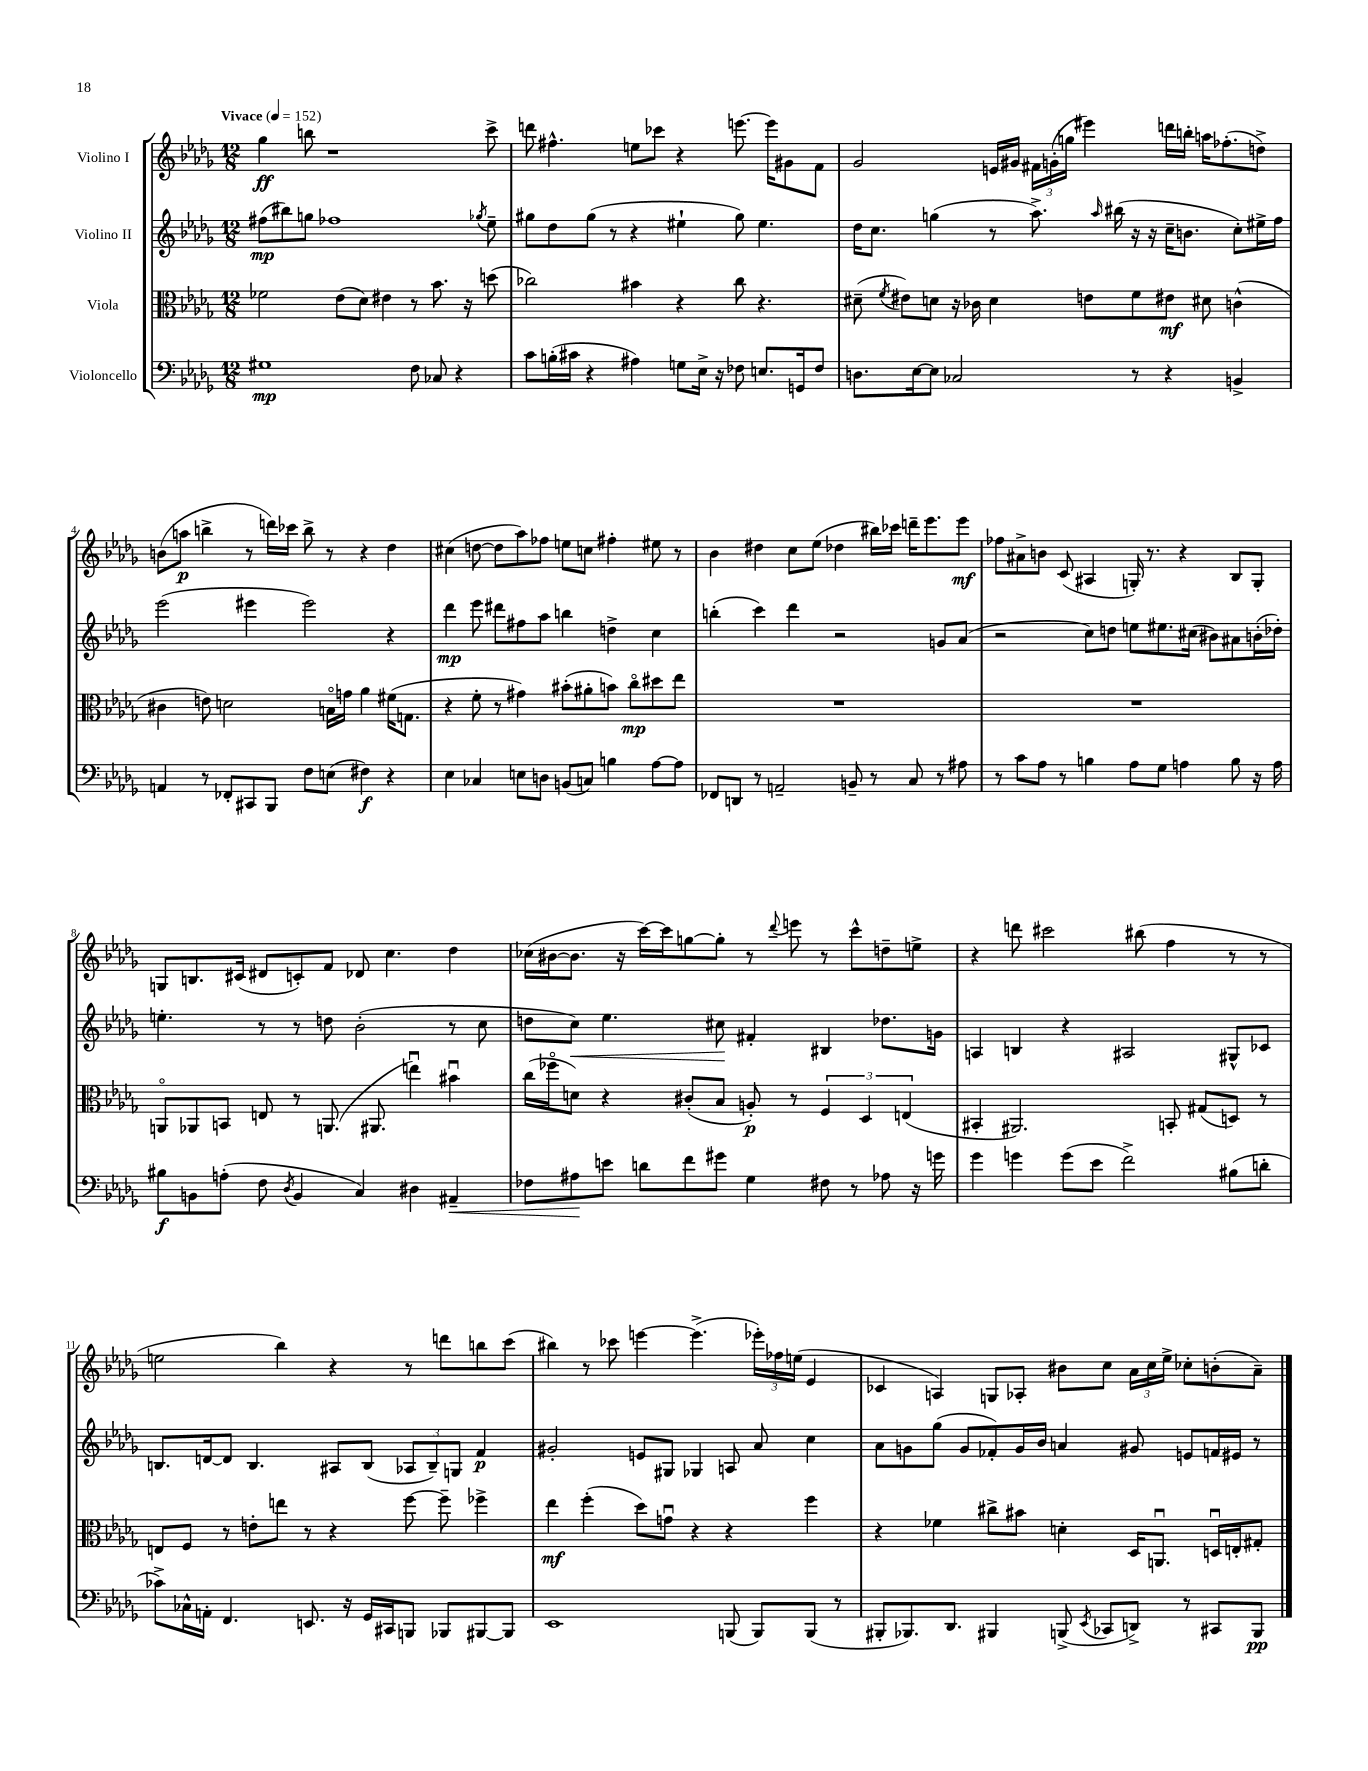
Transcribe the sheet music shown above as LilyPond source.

<<
\new StaffGroup <<
\new Staff = "s0" \with { instrumentName = "Violino I" } {
    \clef treble \key des \major \numericTimeSignature \time 12/8 \tempo "Vivace" 4 = 152
    \autoBeamOff ges''4\ff b''8 r1 c'''8-> |
    d'''8 fis''4.-^ e''8[ ces'''8] r4 e'''8.~ e'''16[ gis'8 f'8] |
    ges'2 e'16[ gis'16] \tuplet 3/2 { fis'16[ g'16-.( g''16] } eis'''4) d'''16[ b''16]-. a''16[ fes''8.-.( d''8]->) |
    b'8[( a''8]\p b''4-> r8 d'''16[) ces'''16] b''8-> r8 r4 des''4 |
    cis''4( d''8~ d''8[ aes''8) fes''8] e''8[ c''8] fis''4-. eis''8 r8 |
    bes'4 dis''4 c''8[ ees''8]( des''4 bis''16[) ces'''16] d'''16[-- ees'''8. ees'''8]\mf |
    fes''8[ ais'8-> b'8] c'8( ais4 g16-.) r8. r4 bes8[ g8]-. |
    g8[ b8. cis'16]( dis'8[ c'8-.) f'8] des'8 c''4. des''4 |
    ces''16[( bis'16~ bis'8.] r16 c'''16[~) c'''16 g''8~ g''8]-. r8 \appoggiatura { des'''8 } e'''8 r8 c'''8[-^ d''8-- e''8]-> |
    r4 d'''8 cis'''2 bis''8( f''4 r8 r8 |
    e''2 bes''4) r4 r8 d'''8[ b''8 c'''8]( |
    bis''4) r8 ces'''8 e'''4~ e'''4.->( \tuplet 3/2 { ees'''16[-.) fes''16 e''16]( } ees'4 |
    ces'4 a4) g8[ aes8]-. bis'8[ c''8] \tuplet 3/2 { aes'16[ c''16 ees''16]-> } ces''8[-. b'8-.( aes'8]--) \bar "|." |
}
\new Staff = "s1" \with { instrumentName = "Violino II" } {
    \clef treble \key des \major \numericTimeSignature \time 12/8
    \autoBeamOff fis''8[\mp( bis''8) g''8] fes''1 \acciaccatura { ges''8 } ees''8-- |
    gis''8[ des''8 gis''8]( r8 r4 eis''4-! gis''8) eis''4. |
    des''16[ c''8.] g''4( r8 aes''8.->) \grace { aes''16 } bis''16( r16 r16 c''16[-- b'8.] c''8[-.) eis''16-> f''16] |
    ees'''2( eis'''4 eis'''2) r4 |
    des'''4\mp ees'''8 dis'''8[ fis''8 aes''8] b''4 d''4-> c''4 |
    b''4-.( c'''4) des'''4 r2 g'8[ aes'8]( |
    r2 c''8[) d''8] e''8[ eis''8. cis''16]( bis'8[) ais'8 b'16-.( des''16]-.) |
    e''4.-. r8 r8 d''8 bes'2-.( r8 c''8 |
    d''8[ c''8]\<) ees''4. cis''8\! fis'4-. bis4 des''8.[ g'16] |
    a4 b4 r4 ais2 gis8[-^ ces'8] |
    b8.[ d'16~ d'8] b4. ais8[ b8]( \tuplet 3/2 { aes8[ b8--) g8] } f'4\p |
    gis'2-. e'8[ gis8] ges4 a8 aes'8 c''4 |
    aes'8[ g'8 ges''8]( g'8[ fes'8-.) g'16 bes'16] a'4 gis'8 e'8[ f'16 eis'16] r8 \bar "|." |
}
\new Staff = "s2" \with { instrumentName = "Viola" } {
    \clef alto \key des \major \numericTimeSignature \time 12/8
    \autoBeamOff fes'2 ees'8[( des'8]) eis'4 r8 bes'8. r16 d''8( |
    ces''2) bis'4 r4 ces''8 r4. |
    dis'8--( \acciaccatura { f'8 } eis'8[) d'8] r16 ces'16 d'4 e'8[ f'8 eis'8]\mf dis'8 c'4-^( |
    cis'4 e'8) d'2 b16[\flageolet g'16] aes'4 fis'16[( g8.] |
    r4 f'8-. r8 gis'4) bis'8[-.( ais'8-. b'8]) c''8[\flageolet\mp dis''8 ees''8] |
    R1. |
    R1. |
    a,8[\flageolet aes,8 b,8] e8 r8 a,8.( ais,8. e''4\downbow) bis'4\downbow |
    c''16[( fes''16\flageolet d'8]) r4 cis'8[-.( bes8] a8-.\p) r8 \tuplet 3/2 { f4 des4 e4( } |
    bis,4-. ais,2.) b,8-. gis8[( d8]) r8 |
    e8[ f8] r8 e'8[-. e''8] r8 r4 f''8~ f''8-- fes''4-> |
    ees''4\mf f''4-.( des''8[) g'8]\downbow r4 r4 f''4 |
    r4 fes'4 cis''8[-> bis'8] d'4-. des16[ a,8.]\downbow d16[\downbow e16-. gis8]-. \bar "|." |
}
\new Staff = "s3" \with { instrumentName = "Violoncello" } {
    \clef bass \key des \major \numericTimeSignature \time 12/8
    \autoBeamOff gis1\mp f8 ces8 r4 |
    c'8[ b16-.( cis'16] r4 ais4) g8[ ees16]-> r16 fes8 e8.[ g,16 fes8] |
    d8.[ ees16~ ees8] ces2 r8 r4 b,4-> |
    a,4 r8 fes,8[-. cis,8 bes,,8] f8[ e8]( fis4\f) r4 |
    ees4 ces4 e8[ d8] b,8[( c8]) b4 aes8[~ aes8] |
    fes,8[ d,8] r8 a,2-- b,8-- r8 c8 r8 ais8 |
    r8 c'8[ aes8] r8 b4 aes8[ ges8] a4 b8 r16 a16 |
    bis8[\f b,8 a8]-.( f8 \acciaccatura { des8 } b,4 c4) dis4 ais,4--\< |
    fes8[ ais8\! e'8] d'8[ f'8 gis'8] ges4 fis8 r8 aes8 r16 g'16 |
    ges'4 g'4 g'8[( ees'8] f'2->) bis8[( d'8]-. |
    ces'8[->) ces16-^ a,16]-. f,4. e,8. r16 ges,16[ cis,16 b,,8] bes,,8[ bis,,8~ bis,,8] |
    ees,1 b,,8( b,,8[) b,,8]( r8 |
    bis,,8[-. bes,,8.) des,8.] bis,,4 b,,8->( \acciaccatura { ees,8 } ces,8[ d,8]->) r8 cis,8[ b,,8]\pp \bar "|." |
}
>>
>>
